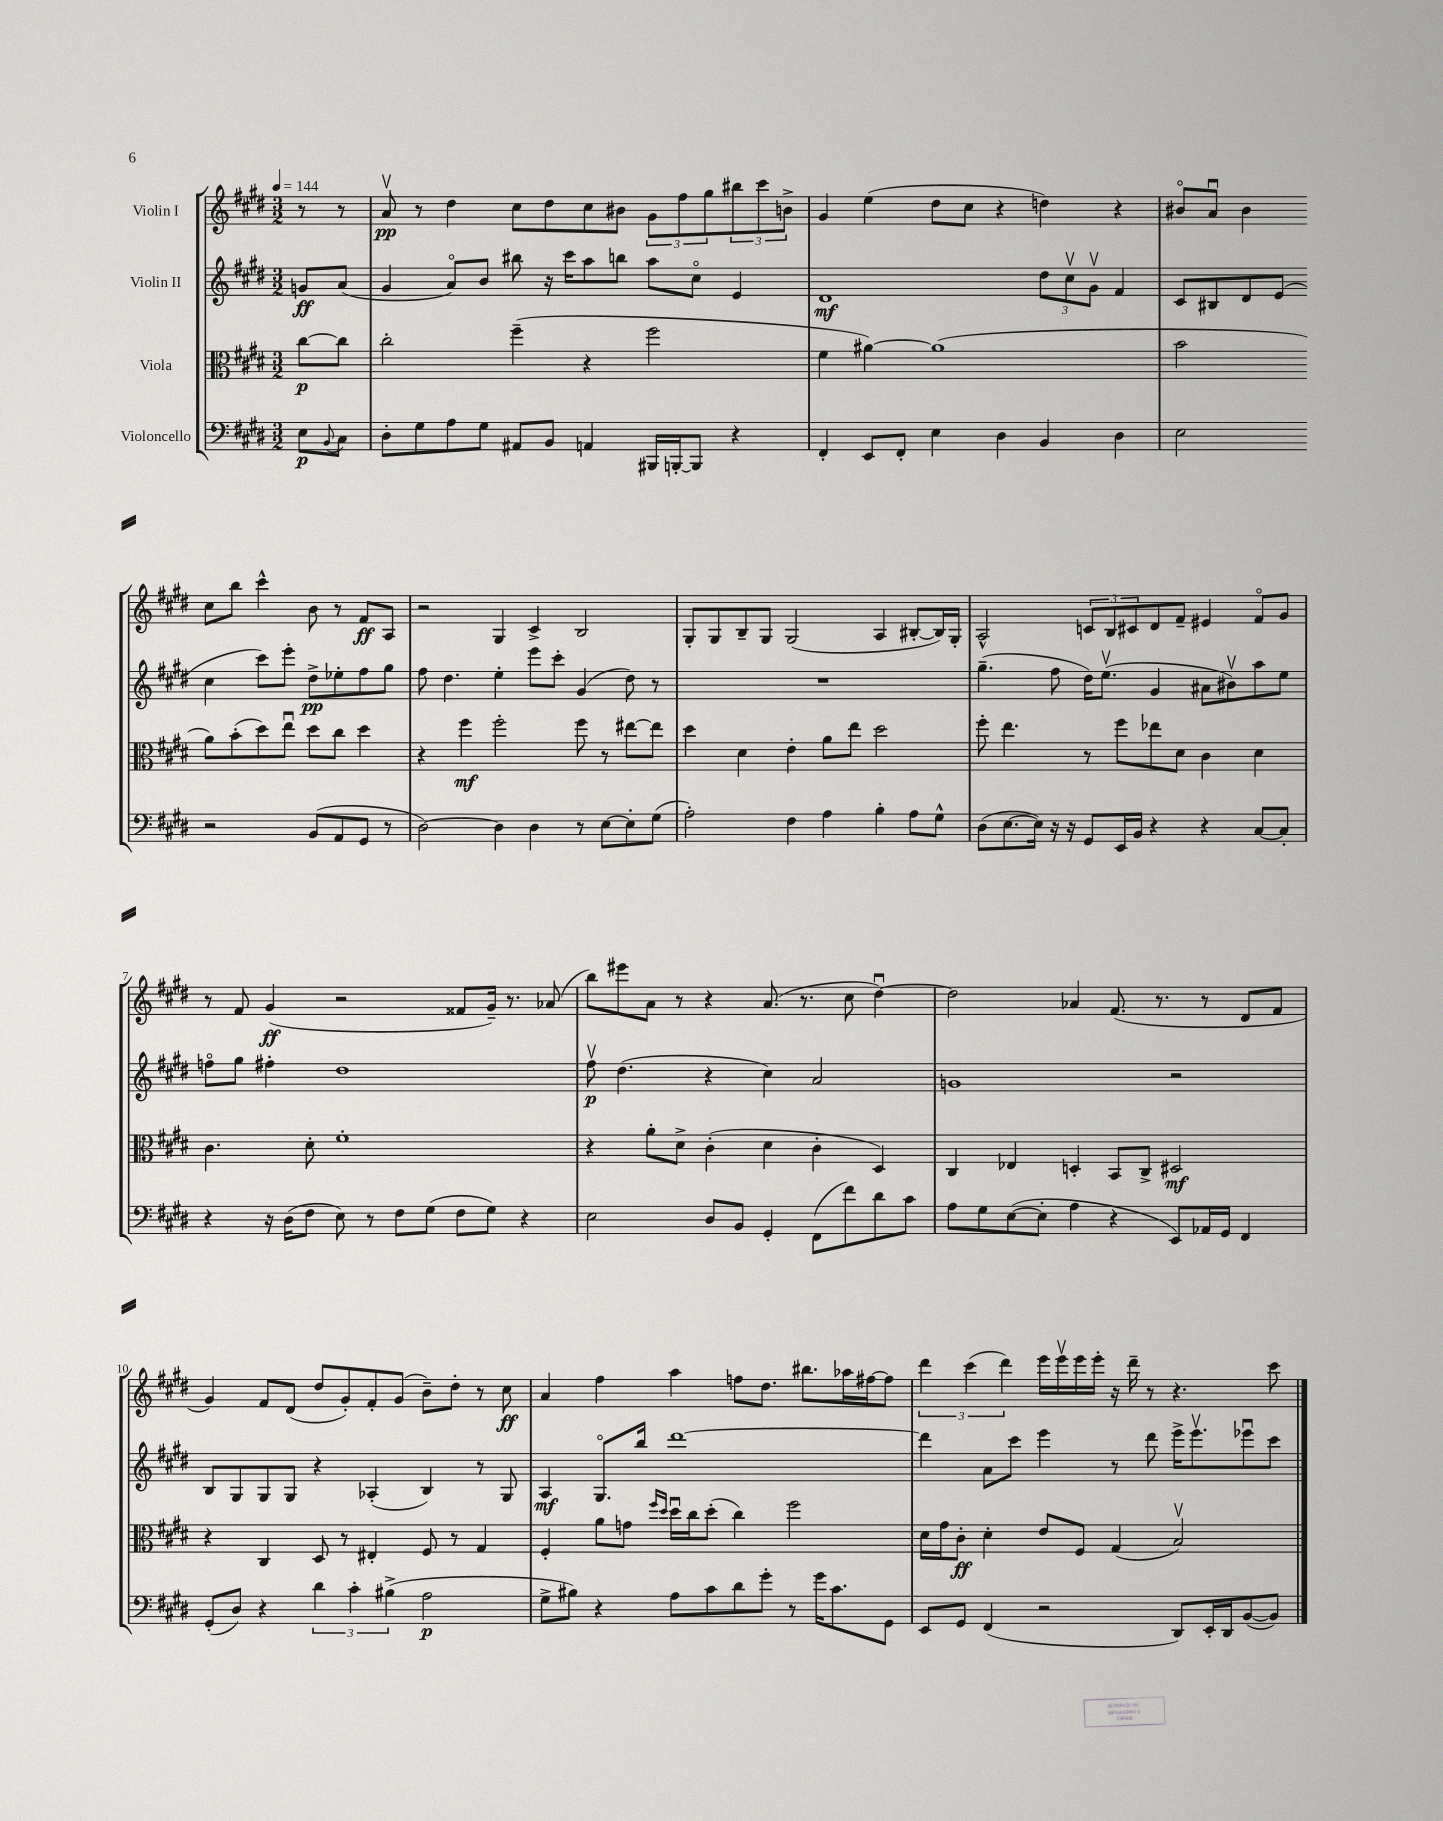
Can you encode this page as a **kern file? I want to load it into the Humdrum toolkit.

**kern	**dynam	**kern	**dynam	**kern	**dynam	**kern	**dynam
*part4	*part4	*part3	*part3	*part2	*part2	*part1	*part1
*staff4	*staff4	*staff3	*staff3	*staff2	*staff2	*staff1	*staff1
*I"Violoncello	*	*I"Viola	*	*I"Violin II	*	*I"Violin I	*
*clefF4	*	*clefC3	*	*clefG2	*	*clefG2	*
*k[f#c#g#d#]	*	*k[f#c#g#d#]	*	*k[f#c#g#d#]	*	*k[f#c#g#d#]	*
*M3/2	*	*M3/2	*	*M3/2	*	*M3/2	*
*MM144	*	*MM144	*	*MM144	*	*MM144	*
=	=	=	=	=	=	=	=
8E\L	p	[8cc#\L	p	8gn/L	ff	8r	.
8qqBB/	.	.	.	.	.	.	.
8C#\J	.	8cc#\J]	.	(8a/J	.	8r	.
=1	=1	=1	=1	=1	=1	=1	=1
8D#'\L	.	2cc#'\	.	4g#/	.	8av/	pp
8G#\	.	.	.	.	.	8r	.
8A\	.	.	.	8a/L)	.	4dd#\	.
8G#\J	.	.	.	8b/J	.	.	.
8AA#X/L	.	(4ff#~\	.	8bb#X\	.	8cc#\L	.
8BB/J	.	.	.	16r	.	8dd#\	.
.	.	.	.	16ccc#\KL	.	.	.
4AAn/	.	4r	.	8aa\	.	8cc#\	.
.	.	.	.	8bbn\J	.	8b#X\J	.
16BBB#X/LL	.	2ff#\	.	8aa\L	.	12g#\L	.
[16BBBn'/J	.	.	.	.	.	.	.
.	.	.	.	.	.	12ff#\	.
8BBB/J]	.	.	.	8cc#\J	.	.	.
.	.	.	.	.	.	12gg#\	.
4r	.	.	.	4e/	.	12bb#X\	.
.	.	.	.	.	.	12ccc#\	.
.	.	.	.	.	.	12bn^\J	.
=2	=2	=2	=2	=2	=2	=2	=2
4FF#'/	.	4f#\	.	1d#	mf	4g#/	.
8EE/L	.	[4a#X\)	.	.	.	(4ee\	.
8FF#'/J	.	.	.	.	.	.	.
4E\	.	(1a#]	.	.	.	8dd#\L	.
.	.	.	.	.	.	8cc#\J	.
4D#\	.	.	.	.	.	4r	.
4BB/	.	.	.	12dd#\L	.	4ddn\)	.
.	.	.	.	12cc#v\	.	.	.
.	.	.	.	12g#v\J	.	.	.
4D#\	.	.	.	4f#/	.	4r	.
=3	=3	=3	=3	=3	=3	=3	=3
2E\	.	2b\	.	8c#/L	.	8b#X/L	.
.	.	.	.	8B#X/	.	8au/J	.
.	.	.	.	8d#/	.	4b#\	.
.	.	.	.	(8e/J	.	.	.
2r	.	8a\L)	.	4cc#\	.	8cc#\L	.
.	.	(8b'\	.	.	.	8bb\J	.
.	.	8dd#\)	.	8ccc#\L)	.	4ccc#^^\	.
.	.	8eeu\J	.	8eee'\J	.	.	.
(8BB/L	.	8dd#\L	.	8dd#^\L	pp	8b#\	.
8AA/	.	8cc#\J	.	8ee-X'\	.	8r	.
8GG#/J	.	4dd#\	.	8ff#\	.	8f#/L	ff
8r	.	.	.	8gg#\J	.	8A/J	.
!!LO:LB:g=z
=4	=4	=4	=4	=4	=4	=4	=4
[2D#\)	.	4r	.	8ff#\	.	2r	.
.	.	.	.	4.dd#\	.	.	.
.	.	4ff#\	mf	.	.	.	.
4D#\]	.	2ff#'\	.	4ee'\	.	4G#/	.
4D#\	.	.	.	8eee\L	.	4c#^/	.
.	.	.	.	8ccc#'\J	.	.	.
8r	.	8ff#\	.	(4g#/	.	2B/	.
[8E\L	.	8r	.	.	.	.	.
8E'\]	.	[8ee#X\L	.	8dd#\)	.	.	.
(8G#\J	.	8ee#\J]	.	8r	.	.	.
=5	=5	=5	=5	=5	=5	=5	=5
2A'\)	.	4dd#\	.	1.r	.	8G#'/L	.
.	.	.	.	.	.	8G#/	.
.	.	4d#\	.	.	.	8B~/	.
.	.	.	.	.	.	8G#/J	.
4F#\	.	4e'\	.	.	.	(2G#/	.
4A\	.	8a\L	.	.	.	.	.
.	.	8ee\J	.	.	.	.	.
4B'\	.	2dd#\	.	.	.	4A/	.
8A\L	.	.	.	.	.	[8B#X'/L	.
8G#^^\J	.	.	.	.	.	16B#/L])	.
.	.	.	.	.	.	16G#'/JJ	.
=6	=6	=6	=6	=6	=6	=6	=6
(8D#\L	.	8ff#'\	.	(4.gg#~\	.	2A^^/	.
[8.E\	.	4.ee\	.	.	.	.	.
16E\Jk])	.	.	.	.	.	.	.
16r	.	.	.	8ff#\	.	.	.
16r	.	.	.	.	.	.	.
8GG#/L	.	8r	.	16dd#\KL)	.	12cn/L	.
.	.	.	.	(8.eev\J	.	.	.
.	.	.	.	.	.	12B/	.
16EE/L	.	8ff#\L	.	.	.	.	.
.	.	.	.	.	.	12c#X/	.
16BB/JJ	.	.	.	.	.	.	.
4r	.	8ee-X\	.	4g#/	.	8d#/	.
.	.	8d#\J	.	.	.	8f#~/J	.
4r	.	4c#\	.	8a#X\L	.	4e#X/	.
.	.	.	.	8b#Xv\)	.	.	.
[8C#/L	.	4d#\	.	8aa\	.	8f#/L	.
8C#'/J]	.	.	.	8ee\J	.	8g#/J	.
!!LO:LB:g=z
=7	=7	=7	=7	=7	=7	=7	=7
4r	.	4.c#\	.	8ffn\L	.	8r	.
.	.	.	.	8gg#\J	.	8f#/	.
16r	.	.	.	4ff#X'\	.	(4g#/	ff
(16D#\KL	.	.	.	.	.	.	.
8F#\J	.	8d#'\	.	.	.	.	.
8E\)	.	1f#'	.	1dd#	.	2r	.
8r	.	.	.	.	.	.	.
8F#\L	.	.	.	.	.	.	.
(8G#\J	.	.	.	.	.	.	.
8F#\L	.	.	.	.	.	8f##X/L	.
8G#\J)	.	.	.	.	.	16g#~/Jk)	.
.	.	.	.	.	.	8.r	.
4r	.	.	.	.	.	.	.
.	.	.	.	.	.	(8a-X/	.
=8	=8	=8	=8	=8	=8	=8	=8
2E\	.	4r	.	8ff#v\	p	8bb\L)	.
.	.	.	.	(4.dd#\	.	8eee#X\	.
.	.	8a'\L	.	.	.	8a\J	.
.	.	8d#^\J	.	.	.	8r	.
8D#/L	.	(4c#'\	.	4r	.	4r	.
8BB/J	.	.	.	.	.	.	.
4GG#'/	.	4d#\	.	4cc#\)	.	(8.a/	.
.	.	.	.	.	.	8.r	.
(8FF#\L	.	4c#'\	.	2a/	.	.	.
8f#\)	.	.	.	.	.	8cc#\	.
8d#\	.	4D#/)	.	.	.	[4dd#u\)	.
8c#\J	.	.	.	.	.	.	.
=9	=9	=9	=9	=9	=9	=9	=9
8A\L	.	4C#/	.	1gn	.	2dd#\]	.
8G#\	.	.	.	.	.	.	.
([8E\	.	4E-X/	.	.	.	.	.
8E'\J]	.	.	.	.	.	.	.
4A\	.	4Dn'/	.	.	.	4a-X/	.
4r	.	8BB/L	.	.	.	(8.f#/	.
.	.	8C#^/J	.	.	.	.	.
.	.	.	.	.	.	8.r	.
8EE/L)	.	2D#X/	mf	2r	.	.	.
16AA-X/L	.	.	.	.	.	8r	.
16GG#/JJ	.	.	.	.	.	.	.
4FF#/	.	.	.	.	.	8d#/L	.
.	.	.	.	.	.	8f#/J	.
!!LO:LB:g=z
=10	=10	=10	=10	=10	=10	=10	=10
(8GG#'/L	.	4r	.	8B/L	.	4g#/)	.
8D#/J)	.	.	.	8G#/	.	.	.
4r	.	4C#/	.	8G#/	.	8f#/L	.
.	.	.	.	8G#/J	.	(8d#/J	.
6d#\	.	8D#/	.	4r	.	8dd#/L	.
.	.	8r	.	.	.	8g#'/)	.
6c#'\	.	.	.	.	.	.	.
.	.	4E#X'/	.	(4A-X'/	.	8f#'/	.
(6B#X^\	.	.	.	.	.	.	.
.	.	.	.	.	.	(8g#/J	.
2A\	p	8F#/	.	4B/)	.	8b~\L)	.
.	.	8r	.	.	.	8dd#'\J	.
.	.	4G#/	.	8r	.	8r	.
.	.	.	.	8G#/	.	8cc#\	ff
=11	=11	=11	=11	=11	=11	=11	=11
8G#^\L	.	4F#'/	.	4A/	mf	4a/	.
8B#X\J)	.	.	.	.	.	.	.
4r	.	8a\L	.	8.G#/L	.	4ff#\	.
.	.	8gn\J	.	.	.	.	.
.	.	.	.	16bb/Jk	.	.	.
.	.	16qqff#/LL	.	.	.	.	.
.	.	16qqdd#/JJ	.	.	.	.	.
8A\L	.	16dd#u\LL	.	[1ddd#	.	4aa\	.
.	.	16cc#\J	.	.	.	.	.
8c#\	.	(8dd#'\J	.	.	.	.	.
8d#\	.	4cc#\)	.	.	.	8ffn\L	.
8g#'\J	.	.	.	.	.	8.dd#\J	.
8r	.	2ff#\	.	.	.	.	.
.	.	.	.	.	.	8.bb#X\L	.
16g#\KL	.	.	.	.	.	.	.
8.c#\	.	.	.	.	.	.	.
.	.	.	.	.	.	16aa-X\L	.
.	.	.	.	.	.	[16ff#X\J	.
8GG#\J	.	.	.	.	.	8ff#\J]	.
=12	=12	=12	=12	=12	=12	=12	=12
8EE/L	.	16d#\LL	.	4ddd#\]	.	6ddd#\	.
.	.	16g#\J	.	.	.	.	.
8GG#/J	.	8c#'\J	ff	.	.	.	.
.	.	.	.	.	.	(6ccc#\	.
(4FF#/	.	4d#'\	.	8a\L	.	.	.
.	.	.	.	.	.	6ddd#\)	.
.	.	.	.	8ccc#\J	.	.	.
2r	.	8e/L	.	4eee\	.	16eee\LL	.
.	.	.	.	.	.	16eeev\	.
.	.	8F#/J	.	.	.	16eee\	.
.	.	.	.	.	.	16eee'\JJ	.
.	.	(4G#/	.	8r	.	16r	.
.	.	.	.	.	.	16ddd#~\	.
.	.	.	.	8ddd#\	.	8r	.
8DD#/L)	.	2Bv/)	.	16eee^\KL	.	4.r	.
.	.	.	.	8.eeev\	.	.	.
16EE'/L	.	.	.	.	.	.	.
16DD#/J	.	.	.	.	.	.	.
([8BB/	.	.	.	8eee-Xu\	.	.	.
8BB/J])	.	.	.	8ccc#\J	.	8ccc#\	.
==	==	==	==	==	==	==	==
*-	*-	*-	*-	*-	*-	*-	*-
